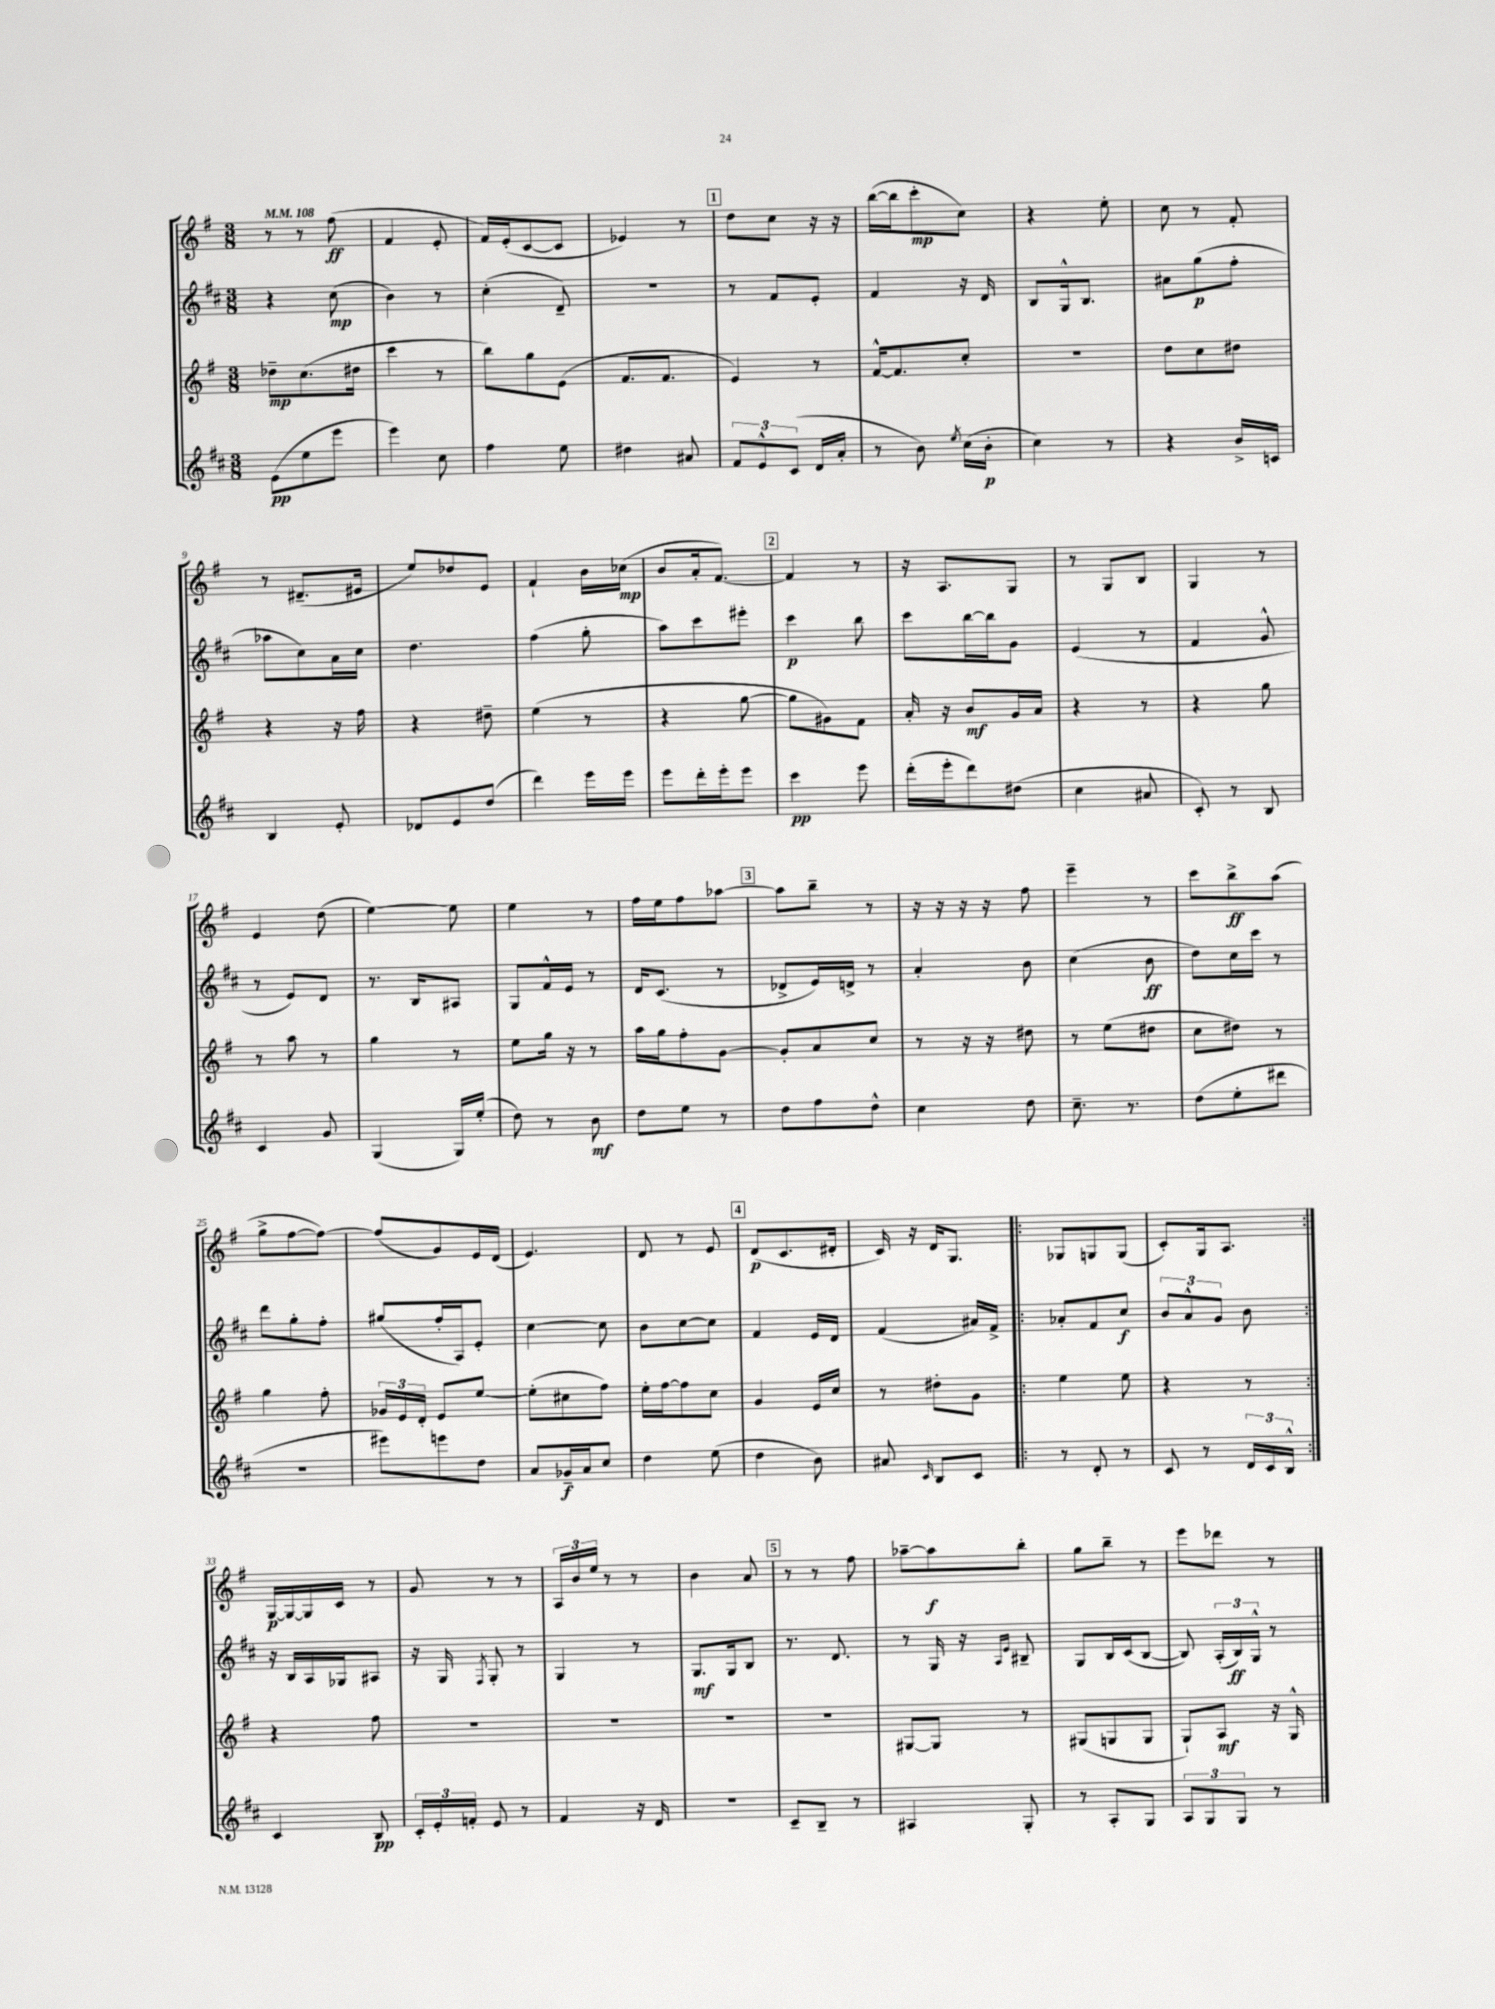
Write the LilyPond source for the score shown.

<<
\new StaffGroup <<
\new Staff = "s0" {
    \clef treble \key g \major \numericTimeSignature \time 3/8 \tempo 4 = 108
    \autoBeamOff r8 r8 fis''8\ff( |
    fis'4 e'8-. |
    fis'16[) e'16-.( c'8~ c'8] |
    ees'4) r8 |
    \mark \markup { \box "1" } d''8[ c''8] r16 r16 |
    b''16[~( b''16 c'''8-.\mp c''8]) |
    r4 e''8-. |
    c''8 r8 fis'8-. |
    r8 dis'8.[--( eis'16] |
    e''8[) des''8 e'8] |
    fis'4-! b'16[ ces''16]\mp( |
    b'8[ a'16-. fis'8.]~) |
    \mark \markup { \box "2" } fis'4 r8 |
    r16 a8.[ g8] |
    r8 g8[ b8] |
    g4 r8 |
    e'4 d''8( |
    e''4~) e''8 |
    e''4 r8 |
    fis''16[ e''16 fis''8 aes''8]~ |
    \mark \markup { \box "3" } aes''8[ b''8]-- r8 |
    r16 r16 r16 r16 fis''8 |
    e'''4-- r8 |
    c'''8[ b''8->\ff a''8]( |
    g''8[-> fis''8~ fis''8]~) |
    fis''8[( g'8) e'16 d'16]( |
    e'4.) |
    d'8 r8 e'8 |
    \mark \markup { \box "4" } d'8[\p( c'8. dis'16]-. |
    c'16) r16 d'16[ g8.] |
    \repeat volta 2 { ges8[ g8 g8]( |
    c'8[-.) g16 a8.] | }
    g16[~\p g16~ g16 c'16] r8 |
    g'8 r8 r8 |
    \tuplet 3/2 { a16[ b'16 e''16] } r8 r8 |
    b'4 a'8 |
    \mark \markup { \box "5" } r8 r8 fis''8 |
    aes''8[~-- aes''8\f b''8]-. |
    g''8[ b''8]-- r8 |
    e'''8[ des'''8] r8 \bar "|." |
}
\new Staff = "s1" {
    \clef treble \key d \major \numericTimeSignature \time 3/8
    \autoBeamOff r4 cis''8\mp( |
    b'4) r8 |
    cis''4-.( d'8--) |
    R4. |
    \mark \markup { \box "1" } r8 fis'8[ e'8]-. |
    fis'4 r16 d'16 |
    b8[ g16-^ b8.] |
    ais'8[ g''8\p( fis''8]-. |
    aes''8[ cis''8) a'16 cis''16] |
    d''4. |
    fis''4( g''8-. |
    a''8[) cis'''8 eis'''8]-. |
    \mark \markup { \box "2" } cis'''4\p b''8 |
    cis'''8[ b''16~ b''16 g'8] |
    e'4( r8 |
    fis'4 g'8-^ |
    r8 e'8[) d'8] |
    r8. b16[ ais8] |
    g8[ fis'16-^ e'16] r8 |
    d'16[ cis'8.]( r8 |
    \mark \markup { \box "3" } des'8[-> e'16) d'16]-> r8 |
    a'4-. b'8 |
    cis''4( b'8\ff |
    d''8[) cis''16 cis'''16] r8 |
    d'''8[ g''8-. fis''8]-. |
    gis''8[( fis''16-. a16) e'8]-. |
    cis''4~ cis''8 |
    b'8[ cis''8~ cis''8] |
    \mark \markup { \box "4" } fis'4 e'16[ d'16] |
    fis'4( ais'16[) fis'16]-> |
    \repeat volta 2 { aes'8[-. fis'8 cis''8]\f |
    \tuplet 3/2 { b'8[ a'8-^ g'8] } b'8 | }
    r16 b16[ a16 ges16 ais8] |
    r16 g16 \acciaccatura { fis8 } g8-. r8 |
    g4 r8 |
    g8.[\mf g16 b8] |
    \mark \markup { \box "5" } r8. d'8. |
    r8 g16 r16 \grace { a16[ e'16] } bis8-- |
    g8[ b16 cis'16( b8]~ |
    b8) \tuplet 3/2 { a16[-.( b16\ff) g16]-^ } r8 \bar "|." |
}
\new Staff = "s2" {
    \clef treble \key g \major \numericTimeSignature \time 3/8
    \autoBeamOff des''8[--\mp c''8.( dis''16] |
    c'''4 r8 |
    b''8[) g''8 e'8]( |
    fis'8.[ fis'8.] |
    \mark \markup { \box "1" } e'4) r8 |
    fis'16[~-^ fis'8. c''8]-. |
    R4. |
    d''8[ c''8 dis''8] |
    r4 r16 fis''16 |
    r4 dis''8-- |
    e''4( r8 |
    r4 g''8~ |
    \mark \markup { \box "2" } g''8[ gis'8) fis'8] |
    a'16-. r16 b'8[\mf g'16 a'16] |
    r4 r8 |
    r4 g''8 |
    r8 a''8 r8 |
    g''4 r8 |
    e''8[ g''16] r16 r8 |
    a''16[ g''16 fis''8-. g'8]~ |
    \mark \markup { \box "3" } g'8[-. a'8 c''8] |
    r8 r16 r16 dis''8 |
    r8 e''8[( dis''8] |
    c''8[ dis''8]) r8 |
    g''4 fis''8-. |
    \tuplet 3/2 { ges'16[ e'16 d'16]-. } e'8[ e''8]~ |
    e''8[-.( cis''8 fis''8]) |
    e''16[-. fis''16~ fis''8 c''8] |
    \mark \markup { \box "4" } g'4 e'16[ c''16] |
    r8 dis''8[-. g'8] |
    \repeat volta 2 { e''4 e''8 |
    r4 r8 | }
    r4 fis''8 |
    R4. |
    R4. |
    R4. |
    \mark \markup { \box "5" } R4. |
    gis8[~ gis8] r8 |
    gis8[( g8 g8] |
    g8[-!) a8]\mf r16 g16-^ \bar "|." |
}
\new Staff = "s3" {
    \clef treble \key d \major \numericTimeSignature \time 3/8
    \autoBeamOff e'8[\pp( e''8 e'''8] |
    e'''4) cis''8 |
    fis''4 e''8 |
    dis''4 ais'8 |
    \mark \markup { \box "1" } \tuplet 3/2 { fis'8[ e'8-^ cis'8]( } d'16[ a'16]-. |
    r8 b'8) \acciaccatura { e''8 } cis''16[( b'16]-.\p |
    cis''4) r8 |
    r4 b'16[-> c'16] |
    b4 e'8-. |
    des'8[ e'8 d''8]( |
    d'''4) e'''16[ e'''16] |
    e'''8[ d'''16-. e'''16-. e'''8] |
    \mark \markup { \box "2" } cis'''4\pp e'''8 |
    d'''16[-.( e'''16-. d'''8) dis''8]( |
    cis''4 ais'8 |
    cis'8-.) r8 b8 |
    cis'4 g'8 |
    g4( g16[) e''16]-.( |
    d''8) r8 b'8\mf |
    d''8[ e''8] r8 |
    \mark \markup { \box "3" } d''8[ fis''8 d''8]-^ |
    cis''4 d''8 |
    cis''8.-- r8. |
    d''8[( e''8-. dis'''8] |
    R4. |
    eis'''8[) e'''8 d''8] |
    a'8[ ges'16--\f a'16 cis''8] |
    d''4 e''8( |
    \mark \markup { \box "4" } d''4 b'8) |
    ais'8 \grace { cis'16 } b8[ cis'8] |
    \repeat volta 2 { r8 d'8-. r8 |
    cis'8 r8 \tuplet 3/2 { d'16[ cis'16 b16]-^ } | }
    cis'4 b8\pp |
    \tuplet 3/2 { cis'16[-. e'16-. f'16]-. } e'8 r8 |
    fis'4 r16 d'16 |
    R4. |
    \mark \markup { \box "5" } cis'8[-- b8]-- r8 |
    ais4 g8-. |
    r8 a8[-. g8] |
    \tuplet 3/2 { a8[ g8 g8] } r8 \bar "|." |
}
>>
>>
